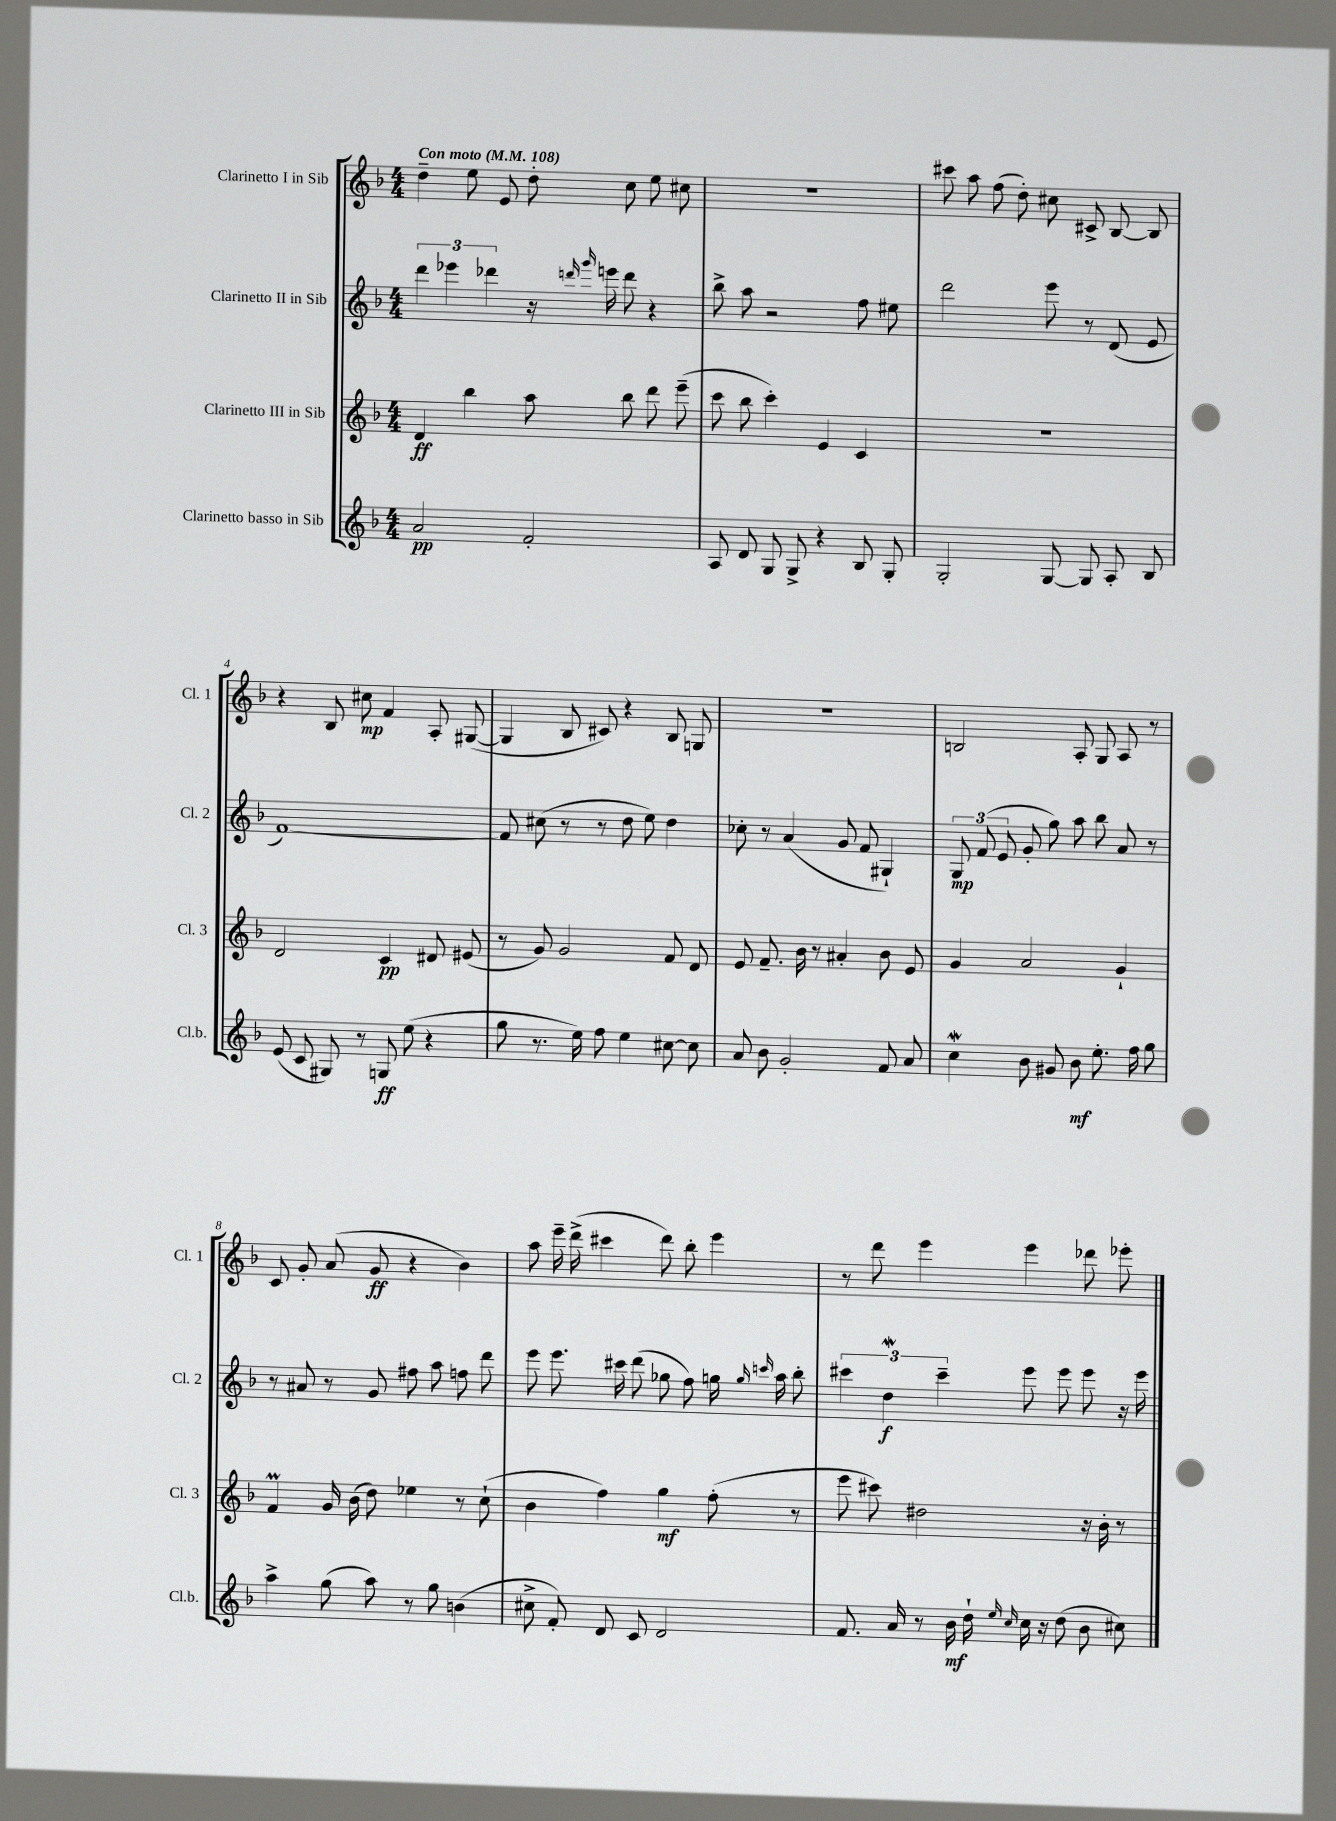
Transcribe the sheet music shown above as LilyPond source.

<<
\new StaffGroup <<
\new Staff = "s0" \with { instrumentName = "Clarinetto I in Sib" shortInstrumentName = "Cl. 1" } {
    \clef treble \key f \major \numericTimeSignature \time 4/4 \tempo "Con moto" 4 = 108
    \autoBeamOff d''4-- e''8 e'8 d''8-. c''8 e''8 cis''8 |
    R1 |
    cis'''8 a''8 f''8( d''8-.) cis''8 cis'8-> bes8~ bes8 |
    r4 bes8 cis''8\mp f'4 a8-. gis8~( |
    gis4 bes8 cis'8) r4 bes8 g8 |
    R1 |
    b2 a8-. g8 a8 r8 |
    c'8 g'8-. a'8( g'8\ff r4 bes'4) |
    a''8 e'''16-- d'''16->( cis'''4 d'''8) bes''8-. e'''4 |
    r8 d'''8 e'''4 e'''4 des'''8 ees'''8-. \bar "|." |
}
\new Staff = "s1" \with { instrumentName = "Clarinetto II in Sib" shortInstrumentName = "Cl. 2" } {
    \clef treble \key f \major \numericTimeSignature \time 4/4
    \autoBeamOff \tuplet 3/2 { d'''4 ees'''4 des'''4 } r16 \grace { d'''16 g'''16 } e'''16 d'''8 r4 |
    bes''8-> a''8 r2 f''8 eis''8 |
    d'''2 e'''8 r8 d'8( e'8 |
    f'1~) |
    f'8 cis''8( r8 r8 d''8 e''8) d''4 |
    ces''8-. r8 a'4( g'8 f'8 gis4-!) |
    \tuplet 3/2 { g8\mp f'8( e'8 } g'8-. g''8) a''8 bes''8 a'8 r8 |
    r8 ais'8 r8 g'8 fis''8 a''8 f''8 d'''8 |
    e'''8 e'''8. cis'''16 d'''8( ges''8 f''8) g''16 \grace { g''16 c'''16 } a''16 bes''8-. |
    \tuplet 3/2 { cis'''4 d''4\mordent\f cis'''4-- } e'''8 e'''8 e'''8 r16 e'''16 \bar "|." |
}
\new Staff = "s2" \with { instrumentName = "Clarinetto III in Sib" shortInstrumentName = "Cl. 3" } {
    \clef treble \key f \major \numericTimeSignature \time 4/4
    \autoBeamOff d'4\ff bes''4 a''8 bes''8 d'''8 e'''8--( |
    c'''8 bes''8 c'''4-.) e'4 c'4 |
    R1 |
    d'2 c'4\pp dis'8 eis'8( |
    r8 g'8) g'2 f'8 d'8 |
    e'8 f'8.-- bes'16 r8 ais'4-. bes'8 e'8 |
    g'4 a'2 g'4-! |
    f'4\prall g'16 bes'16( d''8) ees''4 r8 c''8-!( |
    bes'4 f''4) g''4\mf f''8-.( r8 |
    e'''8 cis'''8) dis''2 r16 bes'16-. r8 \bar "|." |
}
\new Staff = "s3" \with { instrumentName = "Clarinetto basso in Sib" shortInstrumentName = "Cl.b." } {
    \clef treble \key f \major \numericTimeSignature \time 4/4
    \autoBeamOff a'2\pp f'2-. |
    a8 d'8 g8 g8-> r4 bes8 g8-. |
    g2-. g8~ g8 a8-. bes8 |
    e'8( c'8 gis8) r8 g8\ff e''8( r4 |
    g''8 r8. e''16) f''8 e''4 cis''8~ cis''8 |
    a'8 bes'8 g'2-. f'8 a'8 |
    c''4\mordent bes'8 gis'8 bes'8\mf e''8.-. f''16 g''8 |
    a''4-> g''8( a''8) r8 g''8 b'4( |
    cis''8-> f'8-.) d'8 c'8 d'2 |
    f'8. a'16 r8 bes'16\mf d''16-! \grace { e''16 c''16 } c''16 r16 d''8( bes'8 cis''8) \bar "|." |
}
>>
>>
